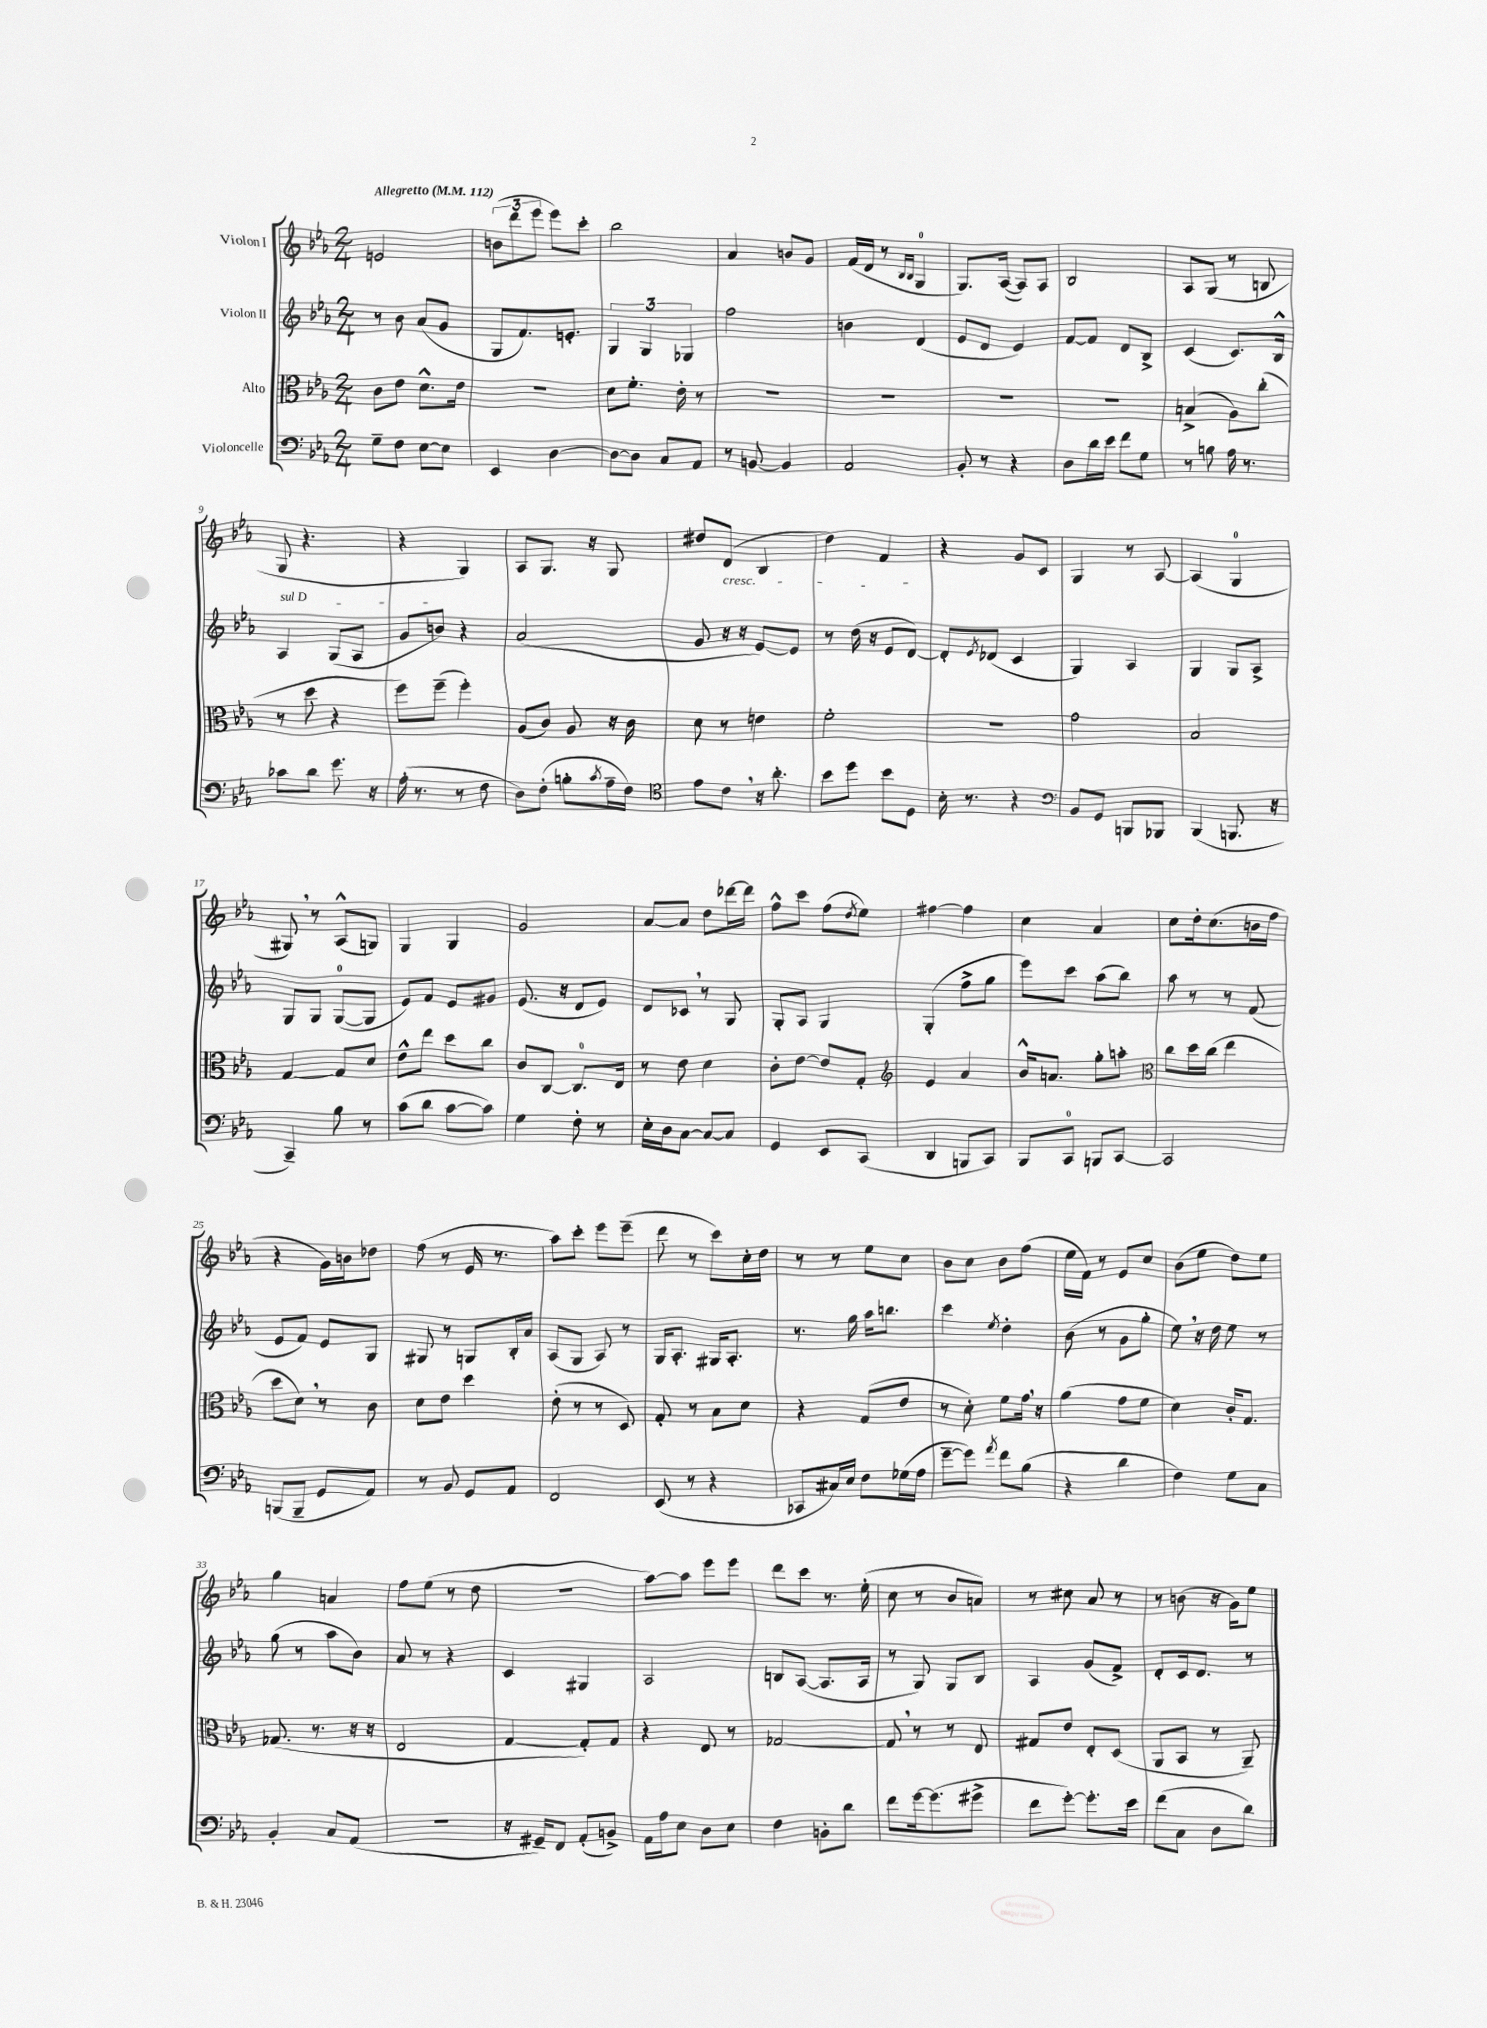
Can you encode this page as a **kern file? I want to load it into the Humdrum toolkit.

**kern	**kern	**kern	**kern
*staff4	*staff3	*staff2	*staff1
*clefF4	*clefC3	*clefG2	*clefG2
*k[b-e-a-]	*k[b-e-a-]	*k[b-e-a-]	*k[b-e-a-]
*M2/4	*M2/4	*M2/4	*M2/4
*MM112	*MM112	*MM112	*MM112
8G~	8c	8r	2e
8F	8e-	8b-	.
[8E-	8.d^^	(8a-	.
8E-]	.	8g	.
.	16e-	.	.
=	=	=	=
4EE-	2r	8G	(12b
.	.	.	12ddd
.	.	8.f)	.
.	.	.	12eee-
[4D	.	.	8eee-)
.	.	8.e'	.
.	.	.	8ccc'
=	=	=	=
8D_	8d	6G	2bb-
8D]	8.f'	.	.
.	.	6G	.
8C	.	.	.
.	16e-'	.	.
.	.	6G-	.
8AA-	8r	.	.
=	=	=	=
8r	2r	2ff	4a-
[8BB	.	.	.
4BB]	.	.	8b
.	.	.	8g
=	=	=	=
2AA-	2r	4b	(16f
.	.	.	16d
.	.	.	8r
.	.	.	16qqB-
.	.	.	16qqB-
.	.	(4d	4G
=	=	=	=
8BB-'	2r	8e-	8.G)
8r	.	8d	.
.	.	.	([16A-
4r	.	4e-)	8A-])
.	.	.	8A-
=	=	=	=
8D	2r	[8f	2B-
16d	.	8f]	.
16e-	.	.	.
8f	.	8d	.
8G	.	8B-^	.
=	=	=	=
8r	(4B^	(4c	8A-
8B	.	.	(8G
16A-	8A-)	8.c)	8r
8.r	.	.	.
.	(8cc'	.	8B
.	.	16B-^^	.
=	=	=	=
8c-	8r	4A-	8G
8d	8dd	.	4.r
8.g	4r	(8G	.
.	.	8A-	.
16r	.	.	.
=	=	=	=
(16A-'	8ff)	8g	4r
8.r	.	.	.
.	(8ff~	8b)	.
8r	4ff')	4r	4G)
8F	.	.	.
=	=	=	=
8D)	(8A-	(2a-	8A-
(8F'	8c)	.	8.G
8B'	8A-	.	.
.	.	.	16r
8qc	.	.	.
16A-~	16r	.	8G
16F)	16c	.	.
=	=	=	=
*clefC4	*	*	*
8e-	8d	8g	8dd#
8c	8r	16r	(8d
.	.	16r	.
16r	4e	[8e-)	4B-
8.a-'	.	.	.
.	.	8e-]	.
=	=	=	=
8b-	2f'	8r	4dd)
8dd	.	(16dd	.
.	.	16r	.
8b-	.	8e-	4f
8D	.	[8d)	.
=	=	=	=
16B-'	2r	8d']	4r
8.r	.	.	.
.	.	8qe-	.
.	.	(8d-	.
4r	.	4c	8g
.	.	.	8c
=	=	=	=
*clefF4	*	*	*
8BB-	2g	4G)	4G
8GG	.	.	.
8BBB	.	4A-	8r
8BBB-	.	.	[8A-
=	=	=	=
(4BBB-	2B-	4G	(4A-]
8.BBB	.	8G	4G
.	.	8A-^	.
16r	.	.	.
=	=	=	=
4CC~)	[4G	8G	8G#)
.	.	8G	8r
8B-	8G]	([8G	(8A-^^
8r	8d	8G]	8G)
=	=	=	=
(8c	8e-^^	8e-)	4G
8d	8ee-	8f	.
[8c	8dd	8e-	4G
8c])	8cc	8g#	.
=	=	=	=
4G	8c	(8.e-	2g
.	[8C	.	.
.	.	16r	.
8F'	8.C]	8d	.
8r	.	8e-)	.
.	16E-	.	.
=	=	=	=
16E-'	8r	8d	[8a-
16D	.	.	.
[8C	8e-	8c-	8a-]
8C_	4d	8r	8dd
8C]	.	8G	[16ddd-
.	.	.	16ddd-]
=	=	=	=
4GG	8c'	8G'	8ff^^
.	[8e-	8A-	8ccc
8EE-	8e-]	4G	(8ff
.	.	.	8qdd
(8CC	8G'	.	8ee-)
=	=	=	=
*	*clefG2	*	*
4DD	4e-	(4G'	[4ff#
8BBB	4a-	8ff^	4ff#]
8CC)	.	8gg	.
=	=	=	=
8BBB-	16b-^^	8eee-)	4cc
.	8.a	.	.
8CC	.	8ccc	.
8BBB	8gg'	(8aa-	4a-
[8CC	8aa'	8bb-)	.
=	=	=	=
*	*clefC3	*	*
2CC]	8cc	8aa-	8cc
.	16dd	8r	16dd'
.	(16cc	.	(8.cc
.	4ee-	8r	.
.	.	(8f	16b
.	.	.	16ff
=	=	=	=
(8BBB	8dd	8e-	4r
8BBB~	8d)	8f)	.
8GG	8r	8e-	16g)
.	.	.	16b
8AA-)	8c	8G	8dd-
=	=	=	=
8r	8d	8G#	(8ff
8BB-	8e-	8r	8r
8GG	4dd	8G	16e-
.	.	.	8.r
8AA-	.	16B-'	.
.	.	16a-	.
=	=	=	=
2FF	(8e-'	(8A-	8aa-)
.	8r	8G	8ccc'
.	8r	8A-)	8eee-
.	8D)	8r	(8eee-~
=	=	=	=
(8EE-	8G'	16G	8ddd
.	.	8.A-'	.
8r	8r	.	8r
4r	8B-	16G#	8ccc)
.	.	8.A-'	.
.	8d	.	16cc'
.	.	.	16dd
=	=	=	=
8CC-	4r	8.r	8r
16C#)	.	.	8r
16E-	.	16gg	.
8F	(8G	16aa-	8ee-
.	.	8.bb	.
(16G-	8e-	.	8cc
16A-	.	.	.
=	=	=	=
[8g~	8r	4ccc	8b-
8g])	8d')	.	8cc
8qa-	.	8qee-	.
8f	8f	4dd'	8b-
(8B-	16g	.	(8ff
.	16r	.	.
=	=	=	=
4r	(4a-	(8b-	16ee-
.	.	.	16f)
.	.	8r	8r
4d	8g	8g	8e-
.	8f	8gg'	8cc
=	=	=	=
4F)	4d)	8ee-)	(8b-
.	.	16r	8ee-
.	.	16dd	.
8G	16c'	8ee-	8dd)
.	8.G	.	.
8C	.	8r	8ee-
=	=	=	=
4BB-'	(8.G-	(8gg	4gg
.	.	8r	.
.	8.r	.	.
8C	.	8aa-	4a
(8AA-	16r	8b-)	.
.	16r	.	.
=	=	=	=
2r	2E-	8a-	8ff
.	.	8r	(8ee-
.	.	4r	8r
.	.	.	8dd
=	=	=	=
16r	[4G	4c	2r
16GG#~)	.	.	.
8FF	.	.	.
(8AA-'	8G'])	4G#	.
8BB^)	8G	.	.
=	=	=	=
16AA-	4r	2A-	[8aa-)
16A-	.	.	.
8E-	.	.	8aa-]
8D	8E-	.	8eee-
8E-	8r	.	8eee-
=	=	=	=
4F	[2G-	8B	8ddd
.	.	([8A-	8ccc
8BB'	.	8.A-]	8.r
8d	.	.	.
.	.	16A-	(16ee-'
=	=	=	=
8f	8G-]	8r	8cc
[16g	8r	8G)	8r
(8.g]	.	.	.
.	8r	8G	8b-
8g#^	8E-	8B-	8a)
=	=	=	=
8f	8G#	4A-	8r
[8g')	8e-	.	8cc#
8.g']	8E-'	(8g	8a-
.	(8D	8f^)	8r
16e-	.	.	.
=	=	=	=
(8f	8AA-	8d'	8r
8C	8BB-	16c	(8b
.	.	8.d	.
8D	8r	.	16r
.	.	.	16g)
8d)	8AA-~)	8r	8ee-
==	==	==	==
*-	*-	*-	*-
